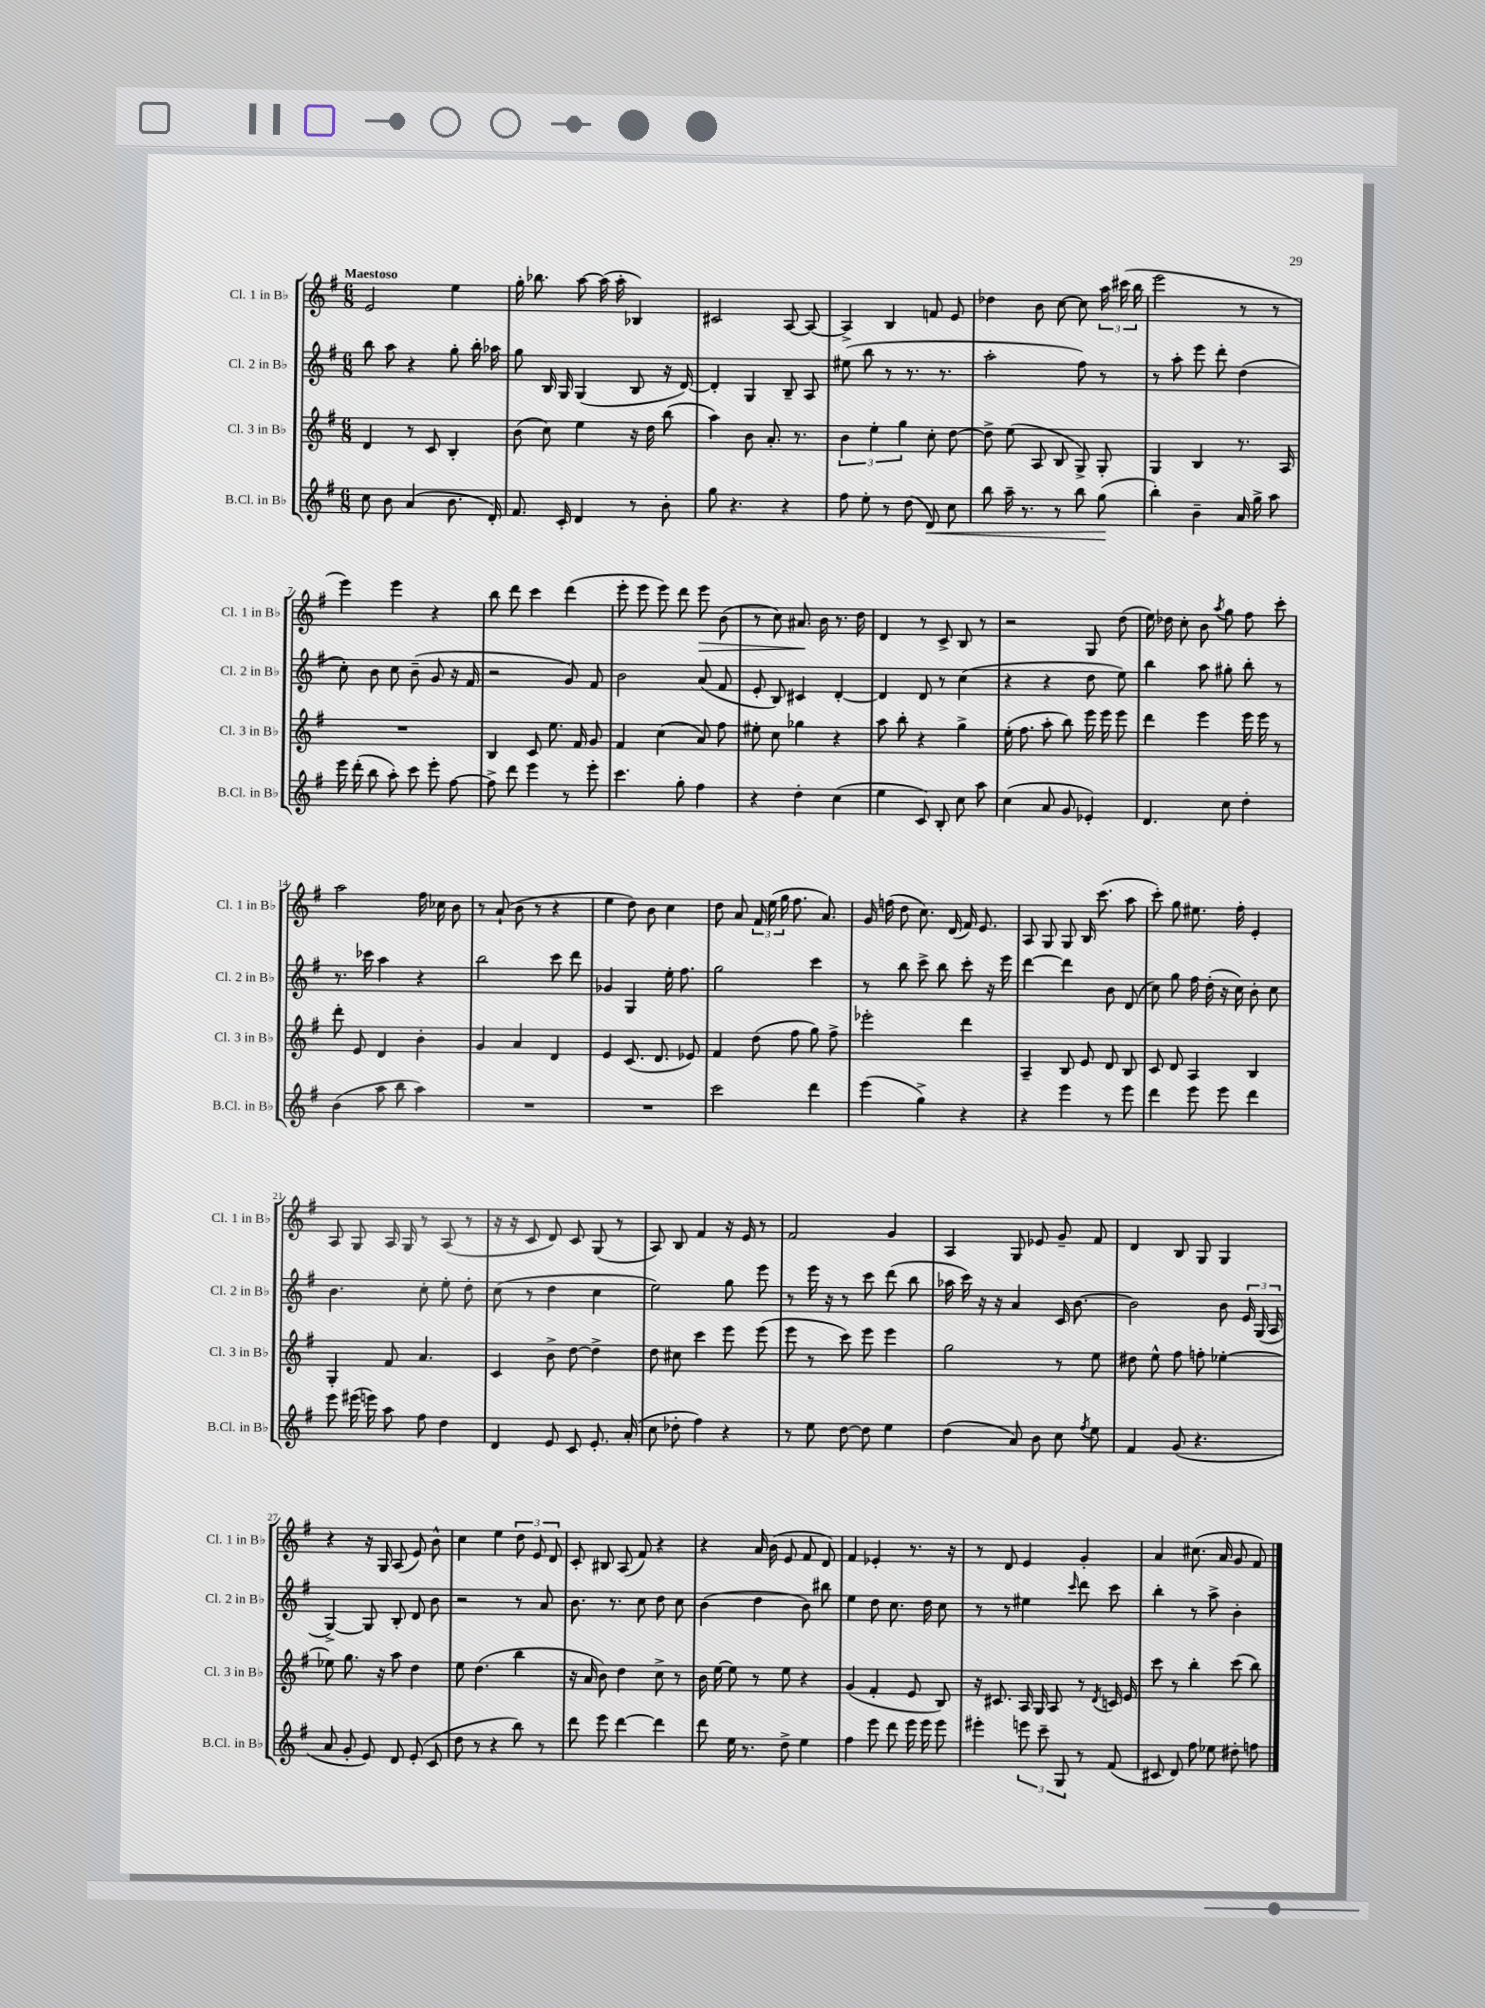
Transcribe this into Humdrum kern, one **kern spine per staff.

**kern	**kern	**kern	**kern
*staff4	*staff3	*staff2	*staff1
*clefG2	*clefG2	*clefG2	*clefG2
*k[f#]	*k[f#]	*k[f#]	*k[f#]
*M6/8	*M6/8	*M6/8	*M6/8
8cc	4d	8bb	2e
8b	.	8aa	.
(4a	8r	4r	.
.	8c	.	.
8.b	4B'	8gg'	4ee
.	.	16bb'	.
16d')	.	16aa-	.
=	=	=	=
8.f#	(8b	8gg	16gg'
.	.	.	8.bb-
.	8cc)	16B	.
16c'	.	16G	.
4d	4ee	(4G	[8aa
.	.	.	(16aa]
.	.	.	16aa'
8r	16r	8B	4B-)
.	16dd	.	.
8b'	(8bb	16r	.
.	.	[16d)	.
=	=	=	=
8gg	4aa)	4d']	2c#
4.r	.	.	.
.	8b	4G	.
.	8.a'	.	.
4r	.	8B~	[8A
.	8.r	.	.
.	.	8A	8A_
=	=	=	=
8ff#	6b	(8ee#	4A^]
8ee'	.	8bb	.
.	6ee'	.	.
8r	.	8r	4B
.	6gg	.	.
(8dd	.	8.r	.
8d)	8cc'	.	8f
.	.	8.r	.
8cc	[8dd	.	8e
=	=	=	=
8bb	8dd^]	2aa'	4dd-
16aa~	(8ee	.	.
8.r	.	.	.
.	8A	.	8b
8r	8B	.	[8cc
8bb	8G^)	8ff#)	8cc]
(8gg	8G'	8r	24aa
.	.	.	(24ccc#
.	.	.	24bb
=	=	=	=
4bb')	4G	8r	2eee
.	.	8aa'	.
4b~	4B	8eee	.
.	.	8ddd'	.
16a	8.r	(4dd	8r
16gg^	.	.	.
8aa	.	.	8r
.	16A	.	.
=	=	=	=
16eee	2.r	8cc')	4eee)
(16ddd'	.	.	.
8bb	.	8b	.
8aa')	.	8cc	4eee
8ccc	.	(8b~	.
8eee'	.	8g	4r
[8ff#	.	16r	.
.	.	16f#	.
=	=	=	=
8ff#^]	4B	2r	8bb
8ddd	.	.	8ddd
4eee	8c	.	4ccc
.	8.ee	.	.
8r	.	8g)	(4ddd
.	16f#	.	.
8eee'	8g	8f#	.
=	=	=	=
4.ccc	4f#	2b	8eee'
.	.	.	8eee
.	(4cc	.	8eee)
8gg'	.	.	8ddd
4ff#	8a)	(8a	8eee
.	8ff#	8f#	(8b
=	=	=	=
4r	8ee#'	8e'	8r
.	8cc	8B)	8cc)
4dd'	4gg-	4c#	8.a#
.	.	.	16b
(4cc	4r	[4d'	8.r
.	.	.	16dd
=	=	=	=
4ee	8aa	4d]	4d
.	8bb'	.	.
8c)	4r	8d	8r
8B'	.	8r	8c^
8cc	4gg^	(4cc	8B
8aa	.	.	8r
=	=	=	=
(4cc	(16ee'	4r	2r
.	8.ff#	.	.
8a	8aa'	4r	.
8g	8bb)	.	.
4e-')	16eee	8dd	8G
.	16eee	.	.
.	8eee	8ee)	(8dd
=	=	=	=
4.d	4ddd	4bb	16ee)
.	.	.	16dd-
.	.	.	8cc'
.	4eee	8aa	8b
.	.	.	8qaa
8cc	.	8gg#'	8gg
4dd'	16eee	8bb'	8ff#
.	16eee	.	.
.	8r	8r	8ccc'
=	=	=	=
(4b	8ddd'	8.r	2aa
.	8e	.	.
.	.	16ccc-	.
8aa	4d	4aa	.
8bb	.	.	.
4aa)	4b'	4r	16ff#
.	.	.	16cc-
.	.	.	8b
=	=	=	=
2.r	4g	2bb	8r
.	.	.	(8a`
.	4a	.	8b
.	.	.	8r
.	4d	8ccc	4r
.	.	8ddd	.
=	=	=	=
2.r	4e	4g-	4ee
.	(8.c	4G	8dd)
.	.	.	8b
.	8.d	.	.
.	.	16ee'	4cc
.	.	8.ff#	.
.	8e-)	.	.
=	=	=	=
2ccc	4f#	2gg	8dd
.	.	.	8a
.	(8dd	.	24f#
.	.	.	(24ee
.	.	.	24gg
.	8ff#	.	8.ff#
4ddd	8gg)	4ccc	.
.	.	.	8.a)
.	8ff#^	.	.
=	=	=	=
(4eee	2eee-'	8r	16g
.	.	.	(16ff
.	.	8bb	8dd
4gg^)	.	8ccc^	8.cc)
.	.	8bb	.
.	.	.	(16d
4r	4ddd	8ccc'	16f#)
.	.	.	8.e
.	.	16r	.
.	.	16eee	.
=	=	=	=
4r	4A~	[4ddd	8A
.	.	.	8G
4eee	8B	4ddd]	8G
.	8e	.	16B
.	.	.	(8.ccc
8r	8d	8b	.
8eee	8B	(8d	8aa
=	=	=	=
4ddd	8c	8cc)	8ccc')
.	8d	8gg	8gg
8eee	4A	16ff#	8.ee#
.	.	(16dd'	.
8eee	.	16r	.
.	.	16cc)	16ff#'
4ddd	4B	8b'	4e'
.	.	8cc	.
=	=	=	=
8eee	4G'	4.b	8A
(16eee#	.	.	8G
16eee)	.	.	.
8aa	8f#	.	16A
.	.	.	16G
8ff#	4.a	8cc'	8r
4dd	.	8ee'	(8A
.	.	8dd'	8r
=	=	=	=
4d	4c	(8cc	16r
.	.	.	16r
.	.	8r	8c
8e	8b^	4dd	8d)
8c	[8dd	.	8c
8.e'	4dd^]	4cc	(8G
.	.	.	8r
(16a'	.	.	.
=	=	=	=
8cc	8dd	2ee)	8A)
8dd-'	8cc#	.	8B
4ff#)	4ccc	.	4f#
4r	8eee	8gg	16r
.	.	.	16e
.	(8eee	8eee	8r
=	=	=	=
8r	8eee	8r	2f#
8ee	8r	16eee	.
.	.	16r	.
[8dd	8ccc)	8r	.
8dd]	8eee	8ccc	.
4ee	4eee	(8ddd	4g
.	.	8bb	.
=	=	=	=
(4dd	2gg	16aa-	4A
.	.	16ccc)	.
.	.	16r	.
.	.	16r	.
8a)	.	4a	8G
8b	.	.	8e-
8cc	8r	16c	8g~
.	.	[8.b	.
8qff#	.	.	.
8ee	8ee	.	8f#
=	=	=	=
4f#	8dd#	2b]	4d
.	8ee^^	.	.
(8g	8ff#	.	8B
4.r	8ff'	.	8G
.	[4ee-'	8b	4G
.	.	24e	.
.	.	(24G	.
.	.	24A	.
=	=	=	=
8a	8ee-]	[4G^)	4r
8g'	8.gg	.	.
8e)	.	8G]	16r
.	16r	.	16G
8d	8aa	8B'	(8A
(8e'	4dd	8d	8e)
8c	.	8b	8b^^
=	=	=	=
8dd	8ee	2r	4cc
8r	(4.dd	.	.
4r	.	.	4ee
8bb)	4bb	8r	12dd
.	.	.	12e
8r	.	8a	.
.	.	.	12d
=	=	=	=
8ddd	16r	8.b	8c'
.	16a	.	.
8eee	8b)	.	8B#
.	.	8.r	.
[4ddd	4dd	.	(8A
.	.	8cc	8f#)
4ddd]	8cc^	8dd	4r
.	8r	8cc	.
=	=	=	=
8ddd	16b	(4b	4r
.	[16ee	.	.
16ee	8ee]	.	.
8.r	.	.	.
.	8r	4dd	16a
.	.	.	(16b
8dd^	8ee	.	8e
4ee	4r	8b)	8f#
.	.	8bb#	8d)
=	=	=	=
4ff#	(4g	4ee	4f#
8eee	4f#'	8dd	4e-'
8ddd	.	8.cc	.
16eee	8e	.	8.r
16eee	.	16dd	.
8eee	8B)	8cc	.
.	.	.	16r
=	=	=	=
4eee#'	16r	8r	8r
.	8.c#	.	.
.	.	8r	8d
12eee	16A	4ee#	4e
.	16G	.	.
12ccc~	.	.	.
.	8A	.	.
12G	.	.	.
.	.	16qqccc	.
8r	8r	8ddd	4g'
.	8qd	.	.
(8f#	16c	8ccc	.
.	16e	.	.
=	=	=	=
8c#	8ccc	4bb'	4a
8d)	8r	.	.
8ff#	4bb'	8r	(8.cc#
8ee-	.	8aa^	.
.	.	.	16a
8dd#'	(8ccc	4b'	8g
8ff	8bb)	.	8f#)
==	==	==	==
*-	*-	*-	*-
